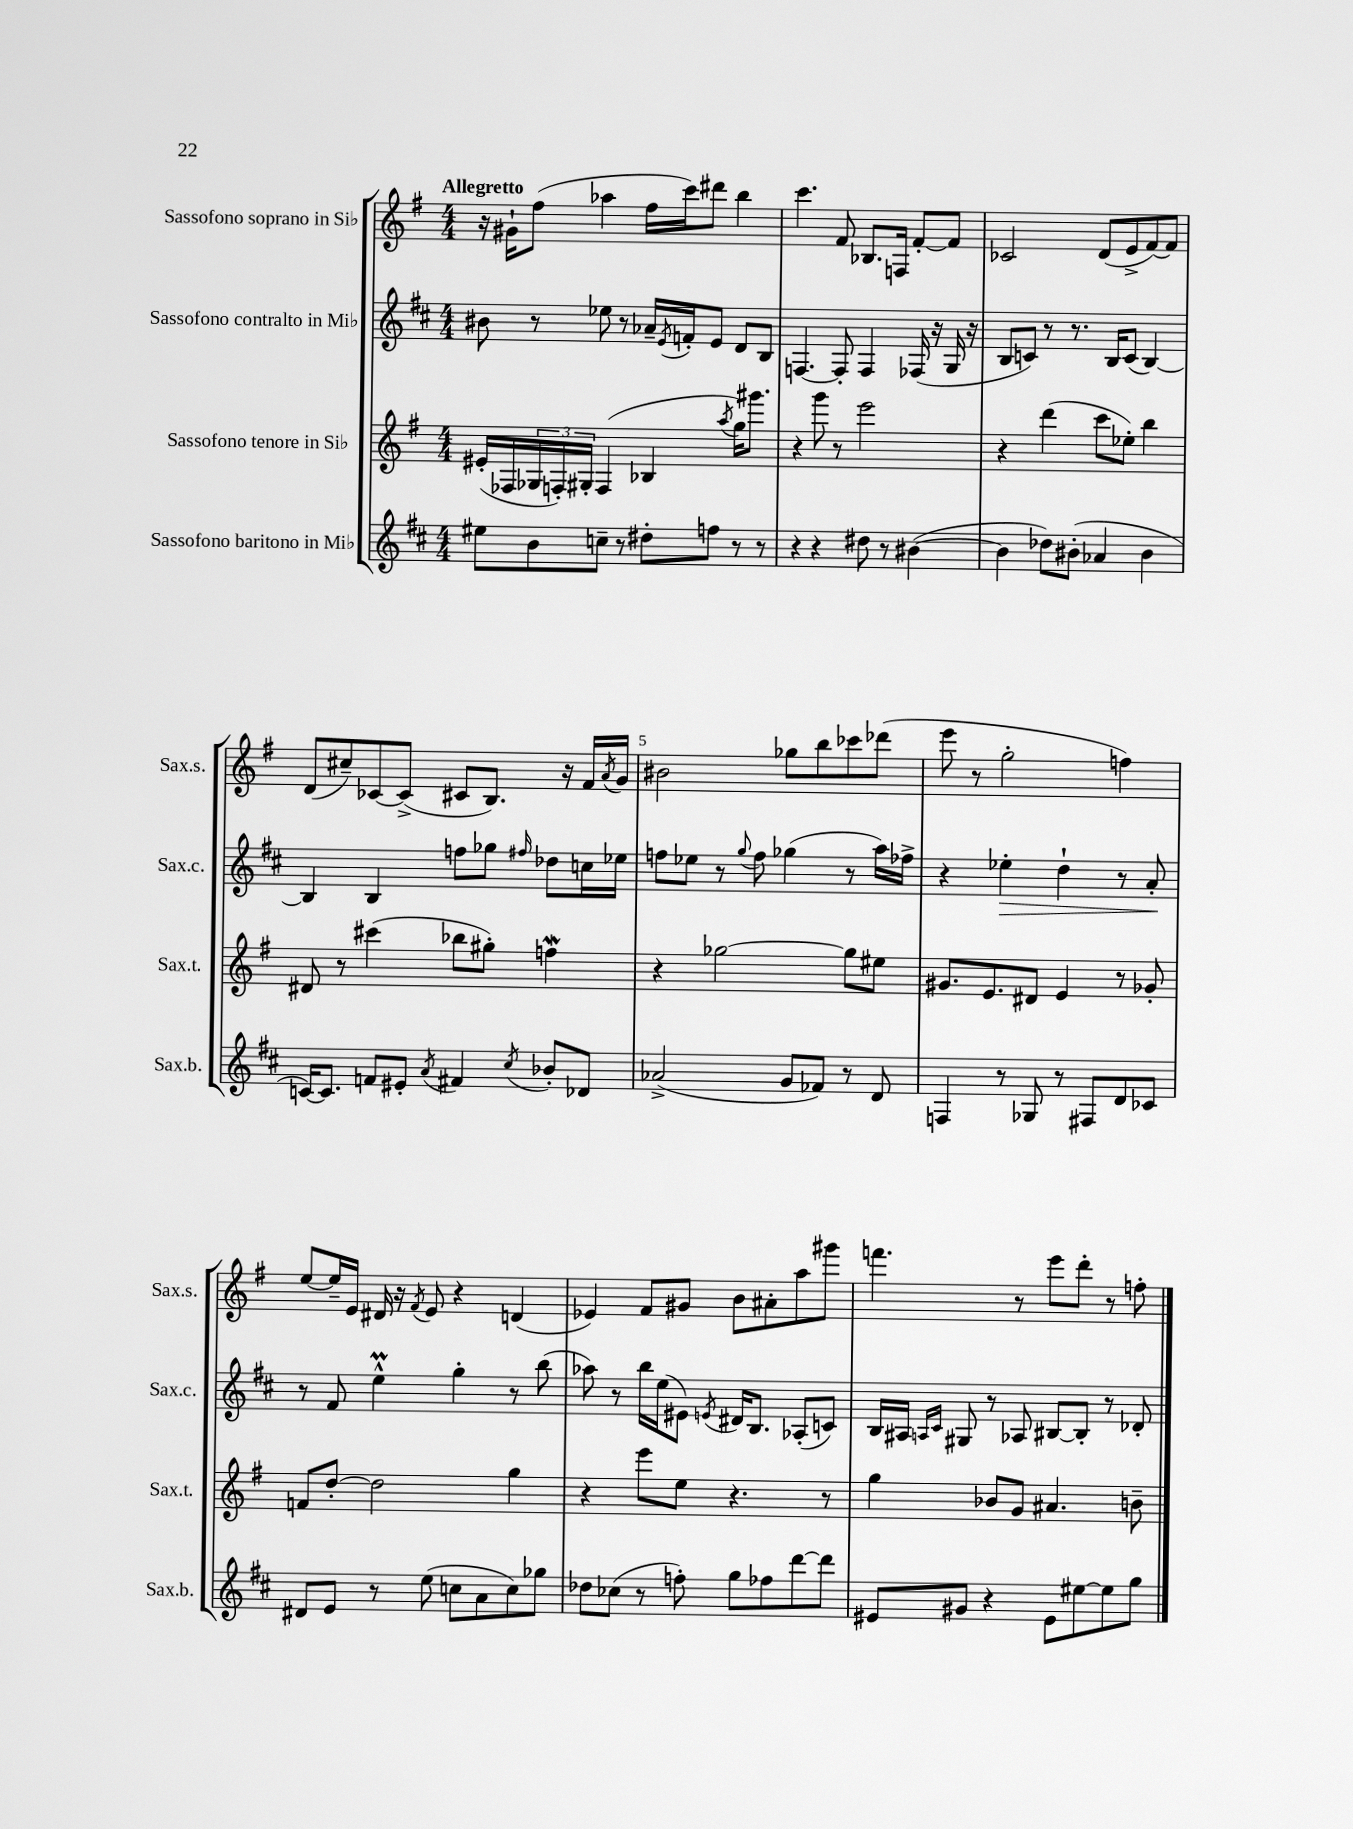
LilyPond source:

<<
\new StaffGroup <<
\new Staff = "s0" \with { instrumentName = "Sassofono soprano in Sib" shortInstrumentName = "Sax.s." } {
    \clef treble \key g \major \numericTimeSignature \time 4/4 \tempo "Allegretto"
    r16 gis'16-! fis''8( aes''4 fis''16 c'''16) dis'''8 b''4 |
    c'''4. fis'8 bes8. f16 fis'8~-. fis'8 |
    ces'2 d'8( e'8-> fis'8~) fis'8 |
    d'8( cis''8--) ces'8~ ces'8->( cis'8 b8.) r16 fis'16 \acciaccatura { a'8 } g'16 |
    bis'2 ges''8 b''8 ces'''8 des'''8( |
    e'''8 r8 g''2-. f''4) |
    e''8~ e''16-- e'16 dis'16 r16 \acciaccatura { fis'8 } e'8 r4 d'4( |
    ees'4) fis'8 gis'8 b'8 ais'8-. a''8 gis'''8 |
    f'''4. r8 e'''8 d'''8-. r8 f''8-. \bar "|." |
}
\new Staff = "s1" \with { instrumentName = "Sassofono contralto in Mib" shortInstrumentName = "Sax.c." } {
    \clef treble \key d \major \numericTimeSignature \time 4/4
    bis'8 r8 ees''8 r8 aes'16-- \acciaccatura { e'8 } f'16-. e'8 d'8 b8 |
    f4.~ f8-. f4 fes16( r16 g16 r16 |
    b8 c'8) r8 r8. b16 c'8( b4~) |
    b4 b4 f''8 ges''8 \grace { fis''16 } des''8 c''16 ees''16 |
    f''8 ees''8 r8 \appoggiatura { g''8 } f''8 ges''4( r8 a''16) fes''16-> |
    r4 ees''4-.\> d''4-! r8 a'8-.\! |
    r8 fis'8 e''4-^\prall g''4-. r8 b''8( |
    aes''8) r8 b''16 e''16( eis'8) \acciaccatura { e'8 } dis'16 b8. aes8-.( c'8) |
    b16 ais16 \grace { a16 cis'16 } gis8 r8 aes8 bis8~ bis8-. r8 des'8-. \bar "|." |
}
\new Staff = "s2" \with { instrumentName = "Sassofono tenore in Sib" shortInstrumentName = "Sax.t." } {
    \clef treble \key g \major \numericTimeSignature \time 4/4
    eis'16-.( fes16 \tuplet 3/2 { ges16 f16-.) gis16-. } f4( bes4 \acciaccatura { a''8 } g''16) gis'''8. |
    r4 g'''8 r8 e'''2 |
    r4 d'''4( c'''8 ees''8-.) b''4 |
    dis'8 r8 cis'''4( bes''8 gis''8-.) f''4\mordent |
    r4 ges''2~ ges''8 eis''8 |
    gis'8. e'8. dis'8 e'4 r8 ges'8-. |
    f'8 d''8~-. d''2 g''4 |
    r4 e'''8 e''8 r4. r8 |
    g''4 bes'8 g'8 ais'4. b'8-- \bar "|." |
}
\new Staff = "s3" \with { instrumentName = "Sassofono baritono in Mib" shortInstrumentName = "Sax.b." } {
    \clef treble \key d \major \numericTimeSignature \time 4/4
    eis''8 b'8 c''8-- r8 dis''8-. f''8 r8 r8 |
    r4 r4 dis''8 r8 bis'4~( |
    bis'4 des''8) bis'8-.( aes'4 bis'4 |
    c'16~) c'8. f'8 eis'8-. \acciaccatura { a'8 } fis'4 \acciaccatura { cis''8 } bes'8-. des'8 |
    aes'2->( g'8 fes'8) r8 d'8 |
    f4 r8 ges8 r8 fis8 d'8 ces'8 |
    dis'8 e'8 r8 e''8( c''8 a'8 c''8) ges''8 |
    des''8 ces''8( r8 f''8-.) g''8 fes''8 d'''8~ d'''8 |
    eis'8 gis'8 r4 eis'8 eis''8~ eis''8 g''8 \bar "|." |
}
>>
>>
\layout { \context { \Score \override BarNumber.break-visibility = ##(#f #t #t) barNumberVisibility = #(every-nth-bar-number-visible 5) } }
